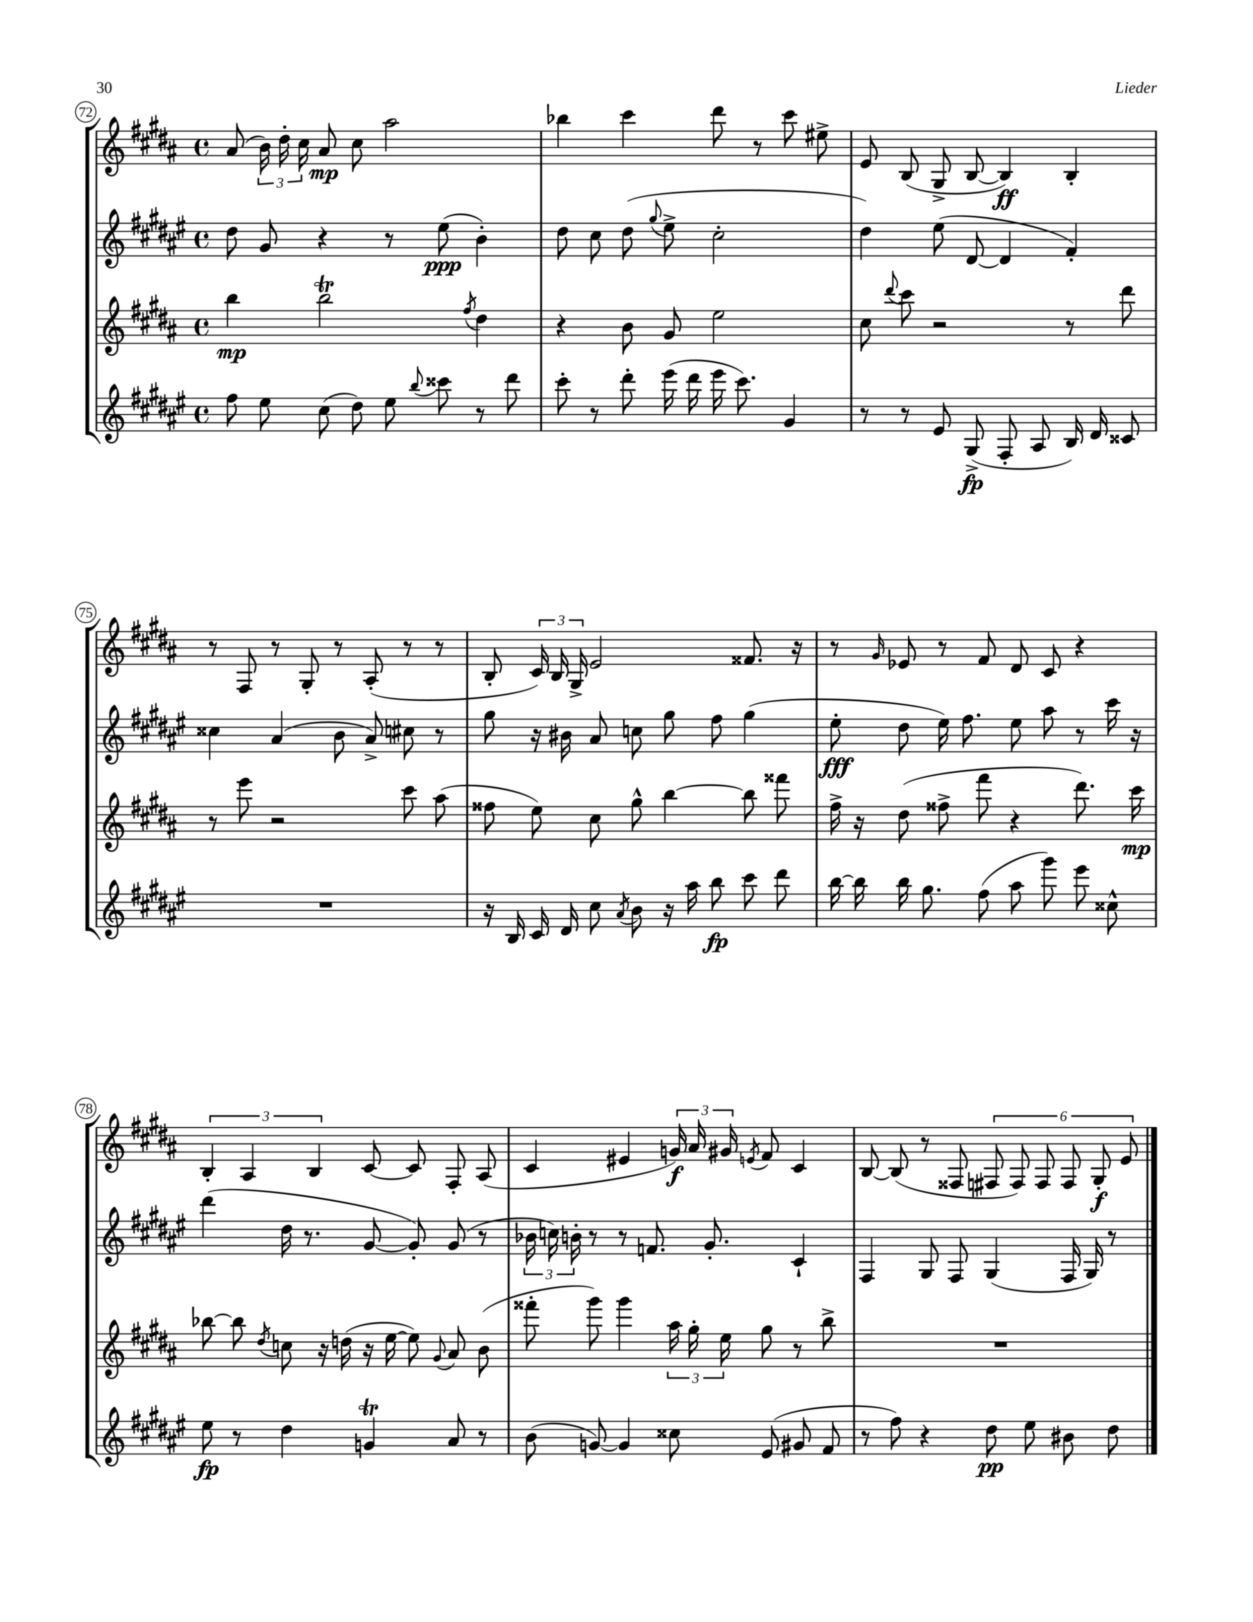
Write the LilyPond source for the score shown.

<<
\new StaffGroup <<
\new Staff = "s0" {
    \clef treble \key b \major \defaultTimeSignature \time 4/4
    \autoBeamOff ais'8( \tuplet 3/2 { b'16) dis''16-. cis''16 } ais'8\mp cis''8 ais''2 |
    bes''4 cis'''4 dis'''8 r8 cis'''8 eis''8-> |
    e'8 b8( gis8-> b8~ b4\ff) b4-. |
    r8 fis8 r8 gis8-. r8 ais8-.( r8 r8 |
    b8-. \tuplet 3/2 { cis'16) b16 gis16-> } e'2 fisis'8. r16 |
    r8 \grace { gis'16 } ees'8 r8 fis'8 dis'8 cis'8 r4 |
    \tuplet 3/2 { b4-. ais4 b4 } cis'8~ cis'8 fis8-. ais8( |
    cis'4 eis'4 \tuplet 3/2 { g'16\f) ais'16 gis'16 } \acciaccatura { e'8 } fis'8 cis'4 |
    b8~ b8( r8 fisis8 \tuplet 6/4 { fis8 fis8) fis8 fis8 gis8-.\f e'8 } \bar "|." |
}
\new Staff = "s1" {
    \clef treble \key fis \major \defaultTimeSignature \time 4/4
    \autoBeamOff dis''8 gis'8 r4 r8 eis''8\ppp( b'4-.) |
    dis''8 cis''8 dis''8( \appoggiatura { gis''8 } eis''8-> cis''2-. |
    dis''4) eis''8( dis'8~ dis'4 fis'4-.) |
    cisis''4 ais'4( b'8 ais'8->) cis''8 r8 |
    gis''8 r16 bis'16 ais'8 c''8 gis''8 fis''8 gis''4( |
    eis''8-.\fff dis''8 eis''16) fis''8. eis''8 ais''8 r8 cis'''16 r16 |
    dis'''4( dis''16 r8. gis'8~ gis'8-.) gis'8( r8 |
    \tuplet 3/2 { bes'16 c''16) b'16-. } r8 r8 f'8. gis'8.-. cis'4-! |
    fis4 gis8 fis8 gis4( fis16 gis16) r8 \bar "|." |
}
\new Staff = "s2" {
    \clef treble \key b \major \defaultTimeSignature \time 4/4
    \autoBeamOff b''4\mp b''2\trill \acciaccatura { fis''8 } dis''4 |
    r4 b'8 gis'8 e''2 |
    cis''8 \appoggiatura { dis'''8 } cis'''8 r2 r8 dis'''8 |
    r8 e'''8 r2 cis'''8 ais''8( |
    fisis''8 e''8) cis''8 gis''8-^ b''4~ b''8 fisis'''8 |
    fis''16-> r16 dis''8( fisis''8-> fis'''8 r4 dis'''8.) cis'''16\mp |
    bes''8~ bes''8 \acciaccatura { dis''8 } c''8 r16 d''16( r16 e''16~ e''8) \appoggiatura { gis'8 } ais'8 b'8( |
    fisis'''8-. gis'''8) gis'''4 \tuplet 3/2 { ais''16 gis''16-. e''16 } gis''8 r8 b''8-> |
    R1 \bar "|." |
}
\new Staff = "s3" {
    \clef treble \key fis \major \defaultTimeSignature \time 4/4
    \autoBeamOff fis''8 eis''8 cis''8( dis''8) eis''8 \appoggiatura { b''8 } cisis'''8 r8 dis'''8 |
    cis'''8-. r8 dis'''8-. eis'''16( dis'''16 eis'''16 cis'''8.) gis'4 |
    r8 r8 eis'8 gis8->\fp( fis8-. ais8 b16) dis'16 cisis'8 |
    R1 |
    r16 b16 cis'16 dis'16 cis''8 \acciaccatura { ais'8 } b'8 r16 ais''16 b''8\fp cis'''8 dis'''8 |
    b''16~ b''16 b''16 gis''8. fis''8( ais''8 gis'''8) eis'''8 cisis''8-^ |
    eis''8\fp r8 dis''4 g'4\trill ais'8 r8 |
    b'8( g'8~) g'4 cisis''8 eis'8( gis'8 fis'8 |
    r8 fis''8) r4 dis''8\pp eis''8 bis'8 dis''8 \bar "|." |
}
>>
>>
\layout { \context { \Score currentBarNumber = #72 \override BarNumber.stencil = #(make-stencil-circler 0.1 0.3 ly:text-interface::print) } }
